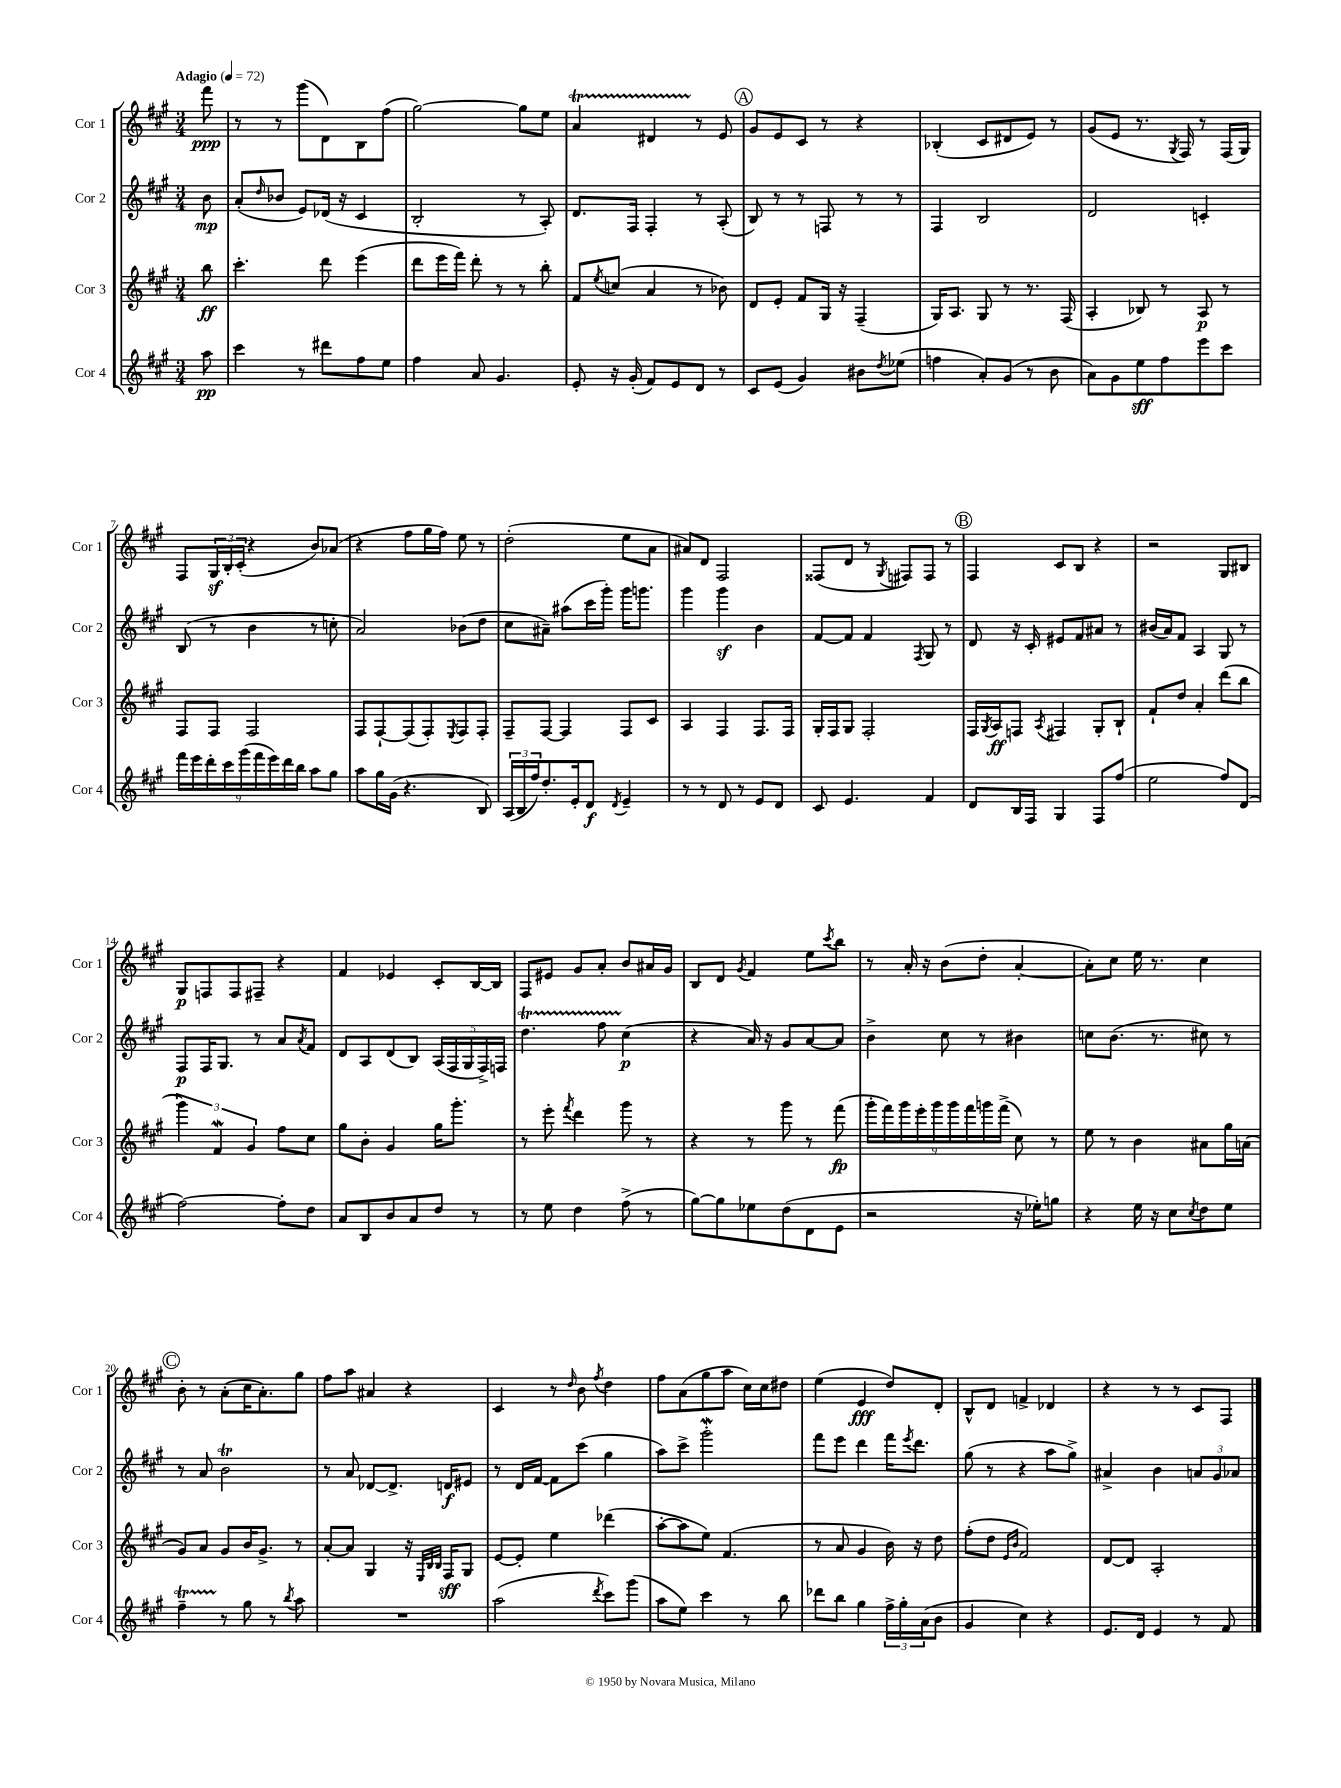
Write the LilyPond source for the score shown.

<<
\new StaffGroup <<
\new Staff = "s0" \with { instrumentName = "Cor 1" shortInstrumentName = "Cor 1" } {
    \clef treble \key a \major \numericTimeSignature \time 3/4 \partial 8 \tempo "Adagio" 4 = 72
    fis'''8\ppp |
    r8 r8 gis'''8( d'8) b8 fis''8( |
    gis''2~) gis''8 e''8 |
    a'4\startTrillSpan dis'4 r8\stopTrillSpan e'8 |
    \mark \markup { \circle "A" } gis'8 e'8 cis'8 r8 r4 |
    bes4-.( cis'8 dis'8 e'8) r8 |
    gis'8( e'8 r8. \acciaccatura { gis8 } fis16) r8 fis16( gis16) |
    fis8 \tuplet 3/2 { gis16\sf b16-. cis'16-.( } r4 b'8) aes'8( |
    r4 fis''8 gis''16 fis''16) e''8 r8 |
    d''2-.( e''8 a'8 |
    ais'8) d'8 fis2 |
    fisis8( d'8 r8 \acciaccatura { gis8 } fis8) fis8 r8 |
    \mark \markup { \circle "B" } fis4 cis'8 b8 r4 |
    r2 gis8 bis8 |
    gis8\p f8 f8 fis8-- r4 |
    fis'4 ees'4 cis'8-. b16~ b16 |
    fis8 eis'8 gis'8 a'8-. b'8 ais'16 gis'16 |
    b8 d'8 \acciaccatura { gis'8 } fis'4 e''8 \acciaccatura { cis'''8 } b''8 |
    r8 a'16-. r16 b'8( d''8-. a'4~-. |
    a'8-.) cis''8 e''16 r8. cis''4 |
    \mark \markup { \circle "C" } b'8-. r8 a'8-.( cis''16 a'8.-.) gis''8 |
    fis''8 a''8 ais'4 r4 |
    cis'4 r8 \grace { d''16 } b'8 \acciaccatura { fis''8 } d''4 |
    fis''8 a'8( gis''8 a''8 cis''16) cis''16 dis''8 |
    e''4( e'4\fff d''8) d'8-. |
    b8-^ d'8 f'4-> des'4 |
    r4 r8 r8 cis'8 fis8 \bar "|." |
}
\new Staff = "s1" \with { instrumentName = "Cor 2" shortInstrumentName = "Cor 2" } {
    \clef treble \key a \major \numericTimeSignature \time 3/4 \partial 8
    b'8\mp |
    a'8-.( \grace { d''16 } bes'8 e'8) des'16( r16 cis'4 |
    b2-. r8 a8-.) |
    d'8. fis16 fis4-. r8 a8-.( |
    \mark \markup { \circle "A" } b8) r8 r8 f8 r8 r8 |
    fis4 b2 |
    d'2 c'4-. |
    b8( r8 b'4 r8 c''8-. |
    a'2) bes'8( d''8 |
    cis''8 ais'8--) ais''8( cis'''16 gis'''16-.) gis'''16 g'''8. |
    gis'''4 gis'''4\sf b'4 |
    fis'8~ fis'8 fis'4 \acciaccatura { fis8 } gis8 r8 |
    \mark \markup { \circle "B" } d'8 r16 cis'16-. eis'8 fis'8 ais'8 r8 |
    bis'16( a'16) fis'8 a4 gis8 r8 |
    fis8\p fis16 gis8. r8 a'8 \acciaccatura { a'8 } fis'8 |
    d'8 a8 d'8( b8) \tuplet 5/4 { a16( fis16 gis16 fis16->) f16 } |
    d''4.\startTrillSpan fis''8 cis''4\stopTrillSpan\p( |
    r4 a'16) r16 gis'8 a'8~ a'8 |
    b'4-> cis''8 r8 bis'4 |
    c''8 b'8.( r8. cis''8) r8 |
    \mark \markup { \circle "C" } r8 a'8 b'2\trill |
    r8 a'8 des'8~ des'8.-> d'16\f eis'8 |
    r8 d'16 fis'16~ fis'8 cis'''8( gis''4 |
    a''8) cis'''8-> gis'''2-.\mordent |
    fis'''8 e'''8 d'''4 fis'''16 \acciaccatura { e'''8 } d'''8. |
    gis''8( r8 r4 a''8 gis''8->) |
    ais'4-> b'4 \tuplet 3/2 { a'8 gis'8 aes'8 } \bar "|." |
}
\new Staff = "s2" \with { instrumentName = "Cor 3" shortInstrumentName = "Cor 3" } {
    \clef treble \key a \major \numericTimeSignature \time 3/4 \partial 8
    b''8\ff |
    cis'''4.-. d'''8 e'''4( |
    d'''8 e'''16 fis'''16) d'''8-. r8 r8 b''8-. |
    fis'8 \acciaccatura { e''8 } c''8( a'4 r8 bes'8) |
    \mark \markup { \circle "A" } d'8 e'8-. fis'8 gis16 r16 fis4--( |
    gis16) a8. gis8 r8 r8. fis16( |
    a4-. bes8) r8 a8\p r8 |
    fis8 fis8 fis2 |
    fis8 fis8~-! fis8( fis8-.) \acciaccatura { e8 } fis8 fis8-. |
    fis8-- fis8~ fis4 fis8 cis'8 |
    a4 fis4 fis8. fis16 |
    gis16-. fis16 gis8 fis2-. |
    \mark \markup { \circle "B" } fis16 \acciaccatura { gis8 } a16\ff f8 \acciaccatura { a8 } fis4 gis8-. b8-! |
    fis'8-! d''8 a'4-. d'''8( b''8 |
    \tuplet 3/2 { gis'''4) fis'4\mordent gis'4 } fis''8 cis''8 |
    gis''8 b'8-. gis'4 gis''16 gis'''8.-. |
    r8 e'''8-. \acciaccatura { fis'''8 } d'''4 gis'''8 r8 |
    r4 r8 gis'''8 r8 fis'''8\fp( |
    \tuplet 9/8 { gis'''16-. fis'''16) gis'''16 e'''16-. gis'''16 gis'''16 fis'''16 g'''16 fis'''16->( } cis''8) r8 |
    e''8 r8 b'4 ais'8 gis''16 a'16( |
    \mark \markup { \circle "C" } gis'8) a'8 gis'8 b'16 gis'8.-> r8 |
    a'8~-. a'8 gis4 r16 \grace { e32 b32 b32 } fis16\sff gis8 |
    e'8~ e'8-. e''4 des'''4( |
    a''8~-. a''8 e''8) fis'4.( |
    r8 a'8 gis'4 b'16) r16 d''8 |
    fis''8-.( d''8 \grace { e'16 b'16 } fis'2) |
    d'8~ d'8 a2-. \bar "|." |
}
\new Staff = "s3" \with { instrumentName = "Cor 4" shortInstrumentName = "Cor 4" } {
    \clef treble \key a \major \numericTimeSignature \time 3/4 \partial 8
    a''8\pp |
    cis'''4 r8 dis'''8 fis''8 e''8 |
    fis''4 a'8 gis'4. |
    e'8-. r16 gis'16-.( fis'8) e'8 d'8 r8 |
    \mark \markup { \circle "A" } cis'8 e'8( gis'4) bis'8 \acciaccatura { d''8 } ees''8( |
    f''4 a'8-.) gis'8( r8 b'8 |
    a'8) gis'8 e''8\sff fis''8 e'''8 cis'''8 |
    \tuplet 9/8 { fis'''16 e'''16 d'''16-. cis'''16 gis'''16( fis'''16 e'''16) d'''16 b''16 } a''8 gis''8 |
    a''8 gis''16 gis'16( r4. b8) |
    \tuplet 3/2 { a16( b16 fis''16) } d''8.-. e'16-. d'8\f \acciaccatura { d'8 } e'4-- |
    r8 r8 d'8 r8 e'8 d'8 |
    cis'8 e'4. fis'4 |
    \mark \markup { \circle "B" } d'8 b16 fis16 gis4 fis8 fis''8( |
    e''2 fis''8) d'8( |
    fis''2~) fis''8-. d''8 |
    a'8 b8 b'8 a'8 d''8 r8 |
    r8 e''8 d''4 fis''8->( r8 |
    gis''8~) gis''8 ees''8 d''8( d'8 e'8 |
    r2 r16 ees''16-.) g''8 |
    r4 e''16 r16 cis''8 \acciaccatura { cis''8 } d''8 e''8 |
    \mark \markup { \circle "C" } fis''4--\startTrillSpan r8\stopTrillSpan gis''8 r8 \acciaccatura { b''8 } a''8 |
    R2. |
    a''2( \acciaccatura { d'''8 } cis'''8) gis'''8( |
    a''8 e''8) cis'''4 r8 b''8 |
    des'''8 b''8 gis''4 \tuplet 3/2 { fis''16-> gis''16-. a'16( } b'8 |
    gis'4 cis''4) r4 |
    e'8. d'16 e'4 r8 fis'8 \bar "|." |
}
>>
>>
